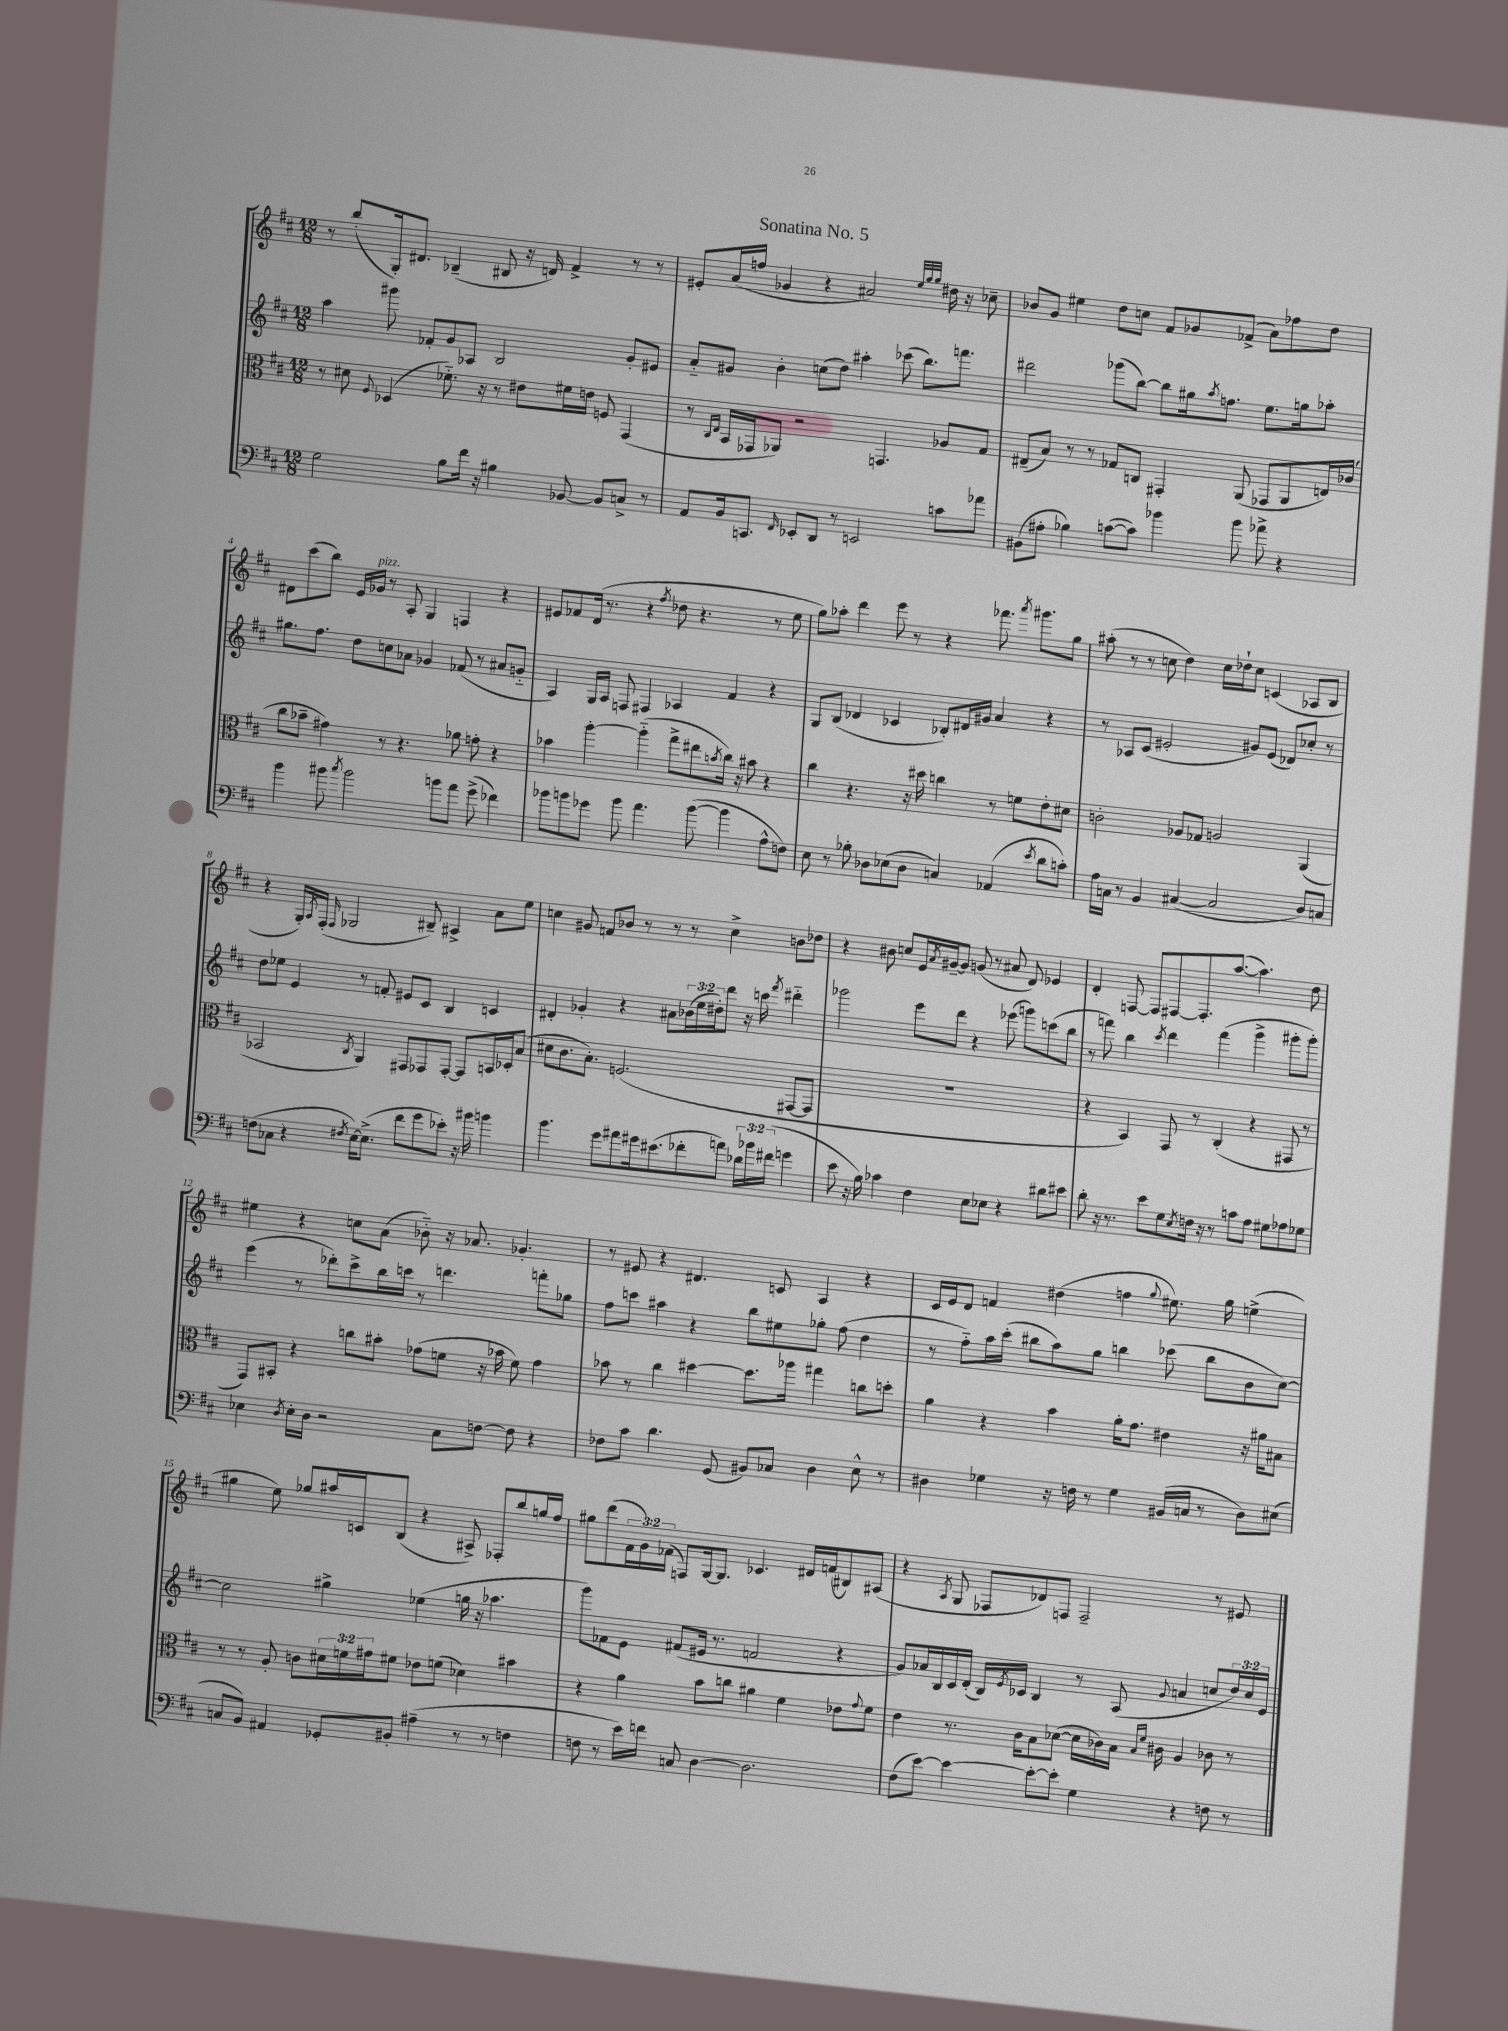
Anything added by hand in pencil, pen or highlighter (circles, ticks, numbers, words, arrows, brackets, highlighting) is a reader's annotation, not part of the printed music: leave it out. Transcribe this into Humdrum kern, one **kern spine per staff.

**kern	**kern	**kern	**kern
*part4	*part3	*part2	*part1
*staff4	*staff3	*staff2	*staff1
*clefF4	*clefC3	*clefG2	*clefG2
*k[f#c#]	*k[f#c#]	*k[f#c#]	*k[f#c#]
*M12/8	*M12/8	*M12/8	*M12/8
=1	=1	=1	=1
2G\	8r	4aa\	8r
.	8d#X\	.	(8bb'/L
.	8qqF#/	.	.
.	(4D-X/	8ggg#X\	16G'/k)
.	.	.	8.d#X/J
.	.	8f-X'/L	.
8B\L	8.f-X\)	8g/	(4B-X~/
16f#\Jk	.	8A-X/J	.
16r	16r	.	.
4B#X\	8r	2B/	8B#X/
.	8e#X\L	.	16r
.	.	.	16dn/)
[8BB-X/	16f#X\L	.	4f#^/
.	16en\JJ	.	.
8BB-/L]	8Fn/	.	.
8Cn^/J	(4GG/	8g'/L	8r
8r	.	8e#X/J	8r
=2	=2	=2	=2
8AA/L	8r	8a/L	8e#X'/L
.	16qqC#/LL	.	.
.	16qqE/JJ	.	.
16BB/k	16BB/LL	8g#X/J	(16a/L
8.CCn/J	16GG-X/J	.	16ffn/JJ
.	8AA-X/J)	4b'\	4g-X/
16qqFF#/	.	.	.
8EE-X'/L	2r	.	.
8DD/J	.	(8ccn\L	4r
8r	.	8dd\J)	.
2EEn/	.	4aa#X'\	2a#X/)
.	4.GGn/	.	.
.	.	(8ccc-X\	.
.	.	8.bb\L)	.
.	.	.	32qqee/LLL
.	.	.	32qqgg/
.	.	.	32qqgg/JJJ
8cn\L	8A-X/L	.	16dd#X\
.	.	8.fffn\J	16r
8a-X\J	8G/J	.	8cc-X~\
=3	=3	=3	=3
(8BB#X\L	(8E#X~/L	2ddd#X\	8b-X/L
8A#X'\J	8B/J)	.	8g/J
4B-X\)	8r	.	4ee#X\
.	8r	.	.
([8cn\L	8G-X/L	(8ggg-X\L	8dd\L
8c\J])	8Cn/J	[8bb\J)	8ccn\J
4b-X\	4GG#X'/	8bb\L]	8f#/L
.	.	16gg#X\k	8g-X/
.	.	8qaa/	.
.	.	8.ffn\J	.
8b-\	(8AA/	.	(8f-X^/J
8a-X^\	8GG-X/L	8.ee\L	8a\L)
4r	8AA/	.	8ff-X\
.	.	16ggn\k	.
.	16En/L)	8aa-X'\J	8dd\J
.	(16c-X/JJ	.	.
!!LO:LB:g=z
=4	=4	=4	=4
4b\	8cc#\L	8.gg#X\L	8d#X\L
.	8b-X~\J	.	(8ccc#\
.	.	8.ff#\J	.
8b#X\	4g#X\)	.	8bb\J)
8qcc#/	.	.	.
2b#\	.	8dd\L	16e/LL
!	!	!	!LO:TX:a:i:t=pizz.
.	.	.	16g-X/JJ
.	8r	8ccn\	8r
.	4.r	8a-X\J	8A'/
.	.	4g-X/	4G/
8bn\L	.	.	.
8a\J	8a-X\	(8f-X/	4Fn/
(8g^\	8gn'\	8r	.
4f-X\)	4r	8a#X/L	4r
.	.	8gn/J	.
=5	=5	=5	=5
8b-X\L	4b-X\	4A/)	8e#X/L
8bn\	.	.	8f-X/
8g-X\J	[4aa'\	16G/LL	(16d/Jk
.	.	16A/JJ	8.r
8b\	.	8Fn/	.
4.a\	(4aa\]	4F#X/	4r
.	.	.	8qff#/
.	8gg^\L	4A-X/	8dd-X\
([8b\	8ee#X\	.	4.r
.	8qbn/	.	.
4b\]	16cc#\Jk)	4f#/	.
.	16r	.	.
.	8b#X\	.	.
8A^^\L	4r	4r	8r
8Fn\J)	.	.	8ee\
=6	=6	=6	=6
8E\	4cc#\	8G/L	8gg\L)
8r	.	(8B/J	8aa-X'\J
8B-X'\	4.r	4d-X/	4ddd\
8D-X\L	.	.	.
(8E-X\	.	4c-X/	8eee\
8D-\J	16r	.	8r
.	16dd#X\	.	.
4Cn/)	4ccn\	8B-X'/L)	4r
.	.	16d#X/L	.
.	.	16g#X/JJ	.
(4AA-X/	8r	4a/	8.fff-X\
.	8fn\L	.	.
.	.	.	8qaaa/
.	.	.	8.ggg#X\L
8qe/	.	.	.
8d\L	8e'\	4r	.
8cn'\J)	8d#X\J	.	8gg\J
=7	=7	=7	=7
16A\LL	2cn'\	8r	(8aa#X'\
16Cn\JJ	.	.	.
8r	.	8A-X/L	8r
4BB/	.	(8c#/J	8r
.	.	2e#X'/	8ccn\
([4C#X/	8A-X/L	.	4dd\)
.	8G-X/J	.	.
2C#/]	2An/	.	16cc\LL
.	.	.	16dd-X`\J
.	.	8g#X/L)	8cc\J
.	.	(8e#/J	(4cn/
.	.	8d-X/L)	.
8D/L)	(4AA/	8cc-X'/J	8A-X/L
8Cn/J	.	8r	8B/J
!!LO:LB:g=z
=8	=8	=8	=8
(8Fn\L	2BB-X/	8dd\L	4r
8C-X\J	.	8ee-X\J	.
4r	.	4e/	16G'/LL)
.	.	.	8qA/
.	.	.	(16F#'/JJ
.	.	.	16qqF#/
.	.	.	2G-X/
8qF#X/	8qC#/	.	.
[16E\KL)	4AA/)	8r	.
(8.E^\J]	.	.	.
.	.	8fn'/	.
8f#\L	8GG#X/L	8e#X/L	.
8g\	8GG-X/	8c#/J	8B#X~/)
8e-X'\J)	[8GG-'/J	4B/	4A#X^/
16r	8GG-/L]	.	.
16b#X\	.	.	.
4bn\	16BBn/L	4cn/	8a\L
.	16D-X'/J	.	.
.	(8B/J	.	8ee\J
=9	=9	=9	=9
4.b\	8d#X\L	4d#X'/	4ccn\
.	8.c#\	.	.
.	.	4g-X'/	8g#X/
.	8.B'\J)	.	.
8g\L	.	.	8fn/L
8a#X\	(2.Fn/	4r	8b-X/J
16g#X\k	.	.	8r
(8.e#X\	.	.	.
.	.	8a#X\L	8r
8f-X'\	.	(24b-X\L	8r
.	.	24ee\	.
.	.	24dd#X'\J)	.
8an\J)	.	8ddd\J	4cc^\
24d-X\LL	.	16r	.
24b-X\	.	.	.
.	.	16cccn\	.
(24f#X\JJ	.	.	.
.	.	8qfff#/	.
4gn\	[8GG#X/L	4ddd#X\	8bn\L
.	8GG#/J]	.	8dd-X\J
=10	=10	=10	=10
8e\	1.r	2ggg-X\	4r
16r	.	.	.
16B\)	.	.	.
4c-X\	.	.	8b#X\
.	.	.	8ccn/L
4F#\	.	8eee\L	16e/L
.	.	.	8qa/
.	.	.	[16g#X~/J
.	.	8ddd\J	8g#/J]
8E\L	.	4r	(8gn/
8E-X\J	.	.	8r
4r	.	(8eee-X\	8a#X/
.	.	8gggn\L)	8d/)
8d#X\L	.	(8cccn\	4e-X/
8e#X\J	.	8bb\J	.
=11	=11	=11	=11
8d'\	4r	8r	4d'/
16r	.	8fffn\)	.
8.r	.	.	.
.	4BB/)	4bb\	[8Fn/
8e\L	.	.	8F/L]
.	.	8qccc#/	.
8G\	8GG/	4ddd\	[8F#X/
8qE/	.	.	.
16Fn\Jk	8r	.	8.F#'/]
16r	.	.	.
8r	(4C#'/	(4fff\	.
.	.	.	([8.aa/J
8cn\L	.	.	.
8A\J	4r	4ggg^\	4.aa\])
8G#X\L	.	.	.
8A-X\	8GG#X/	8ggg#X'\L	.
8G-X\J	8r	8ggg#'\J)	8dd\
!!LO:LB:g=z
=12	=12	=12	=12
4E-X\	8GG/L)	(4eee\	4ee#X\
.	8BB#X'/J	.	.
8qD/	.	.	.
16E-'\LL	4r	8r	4r
16D\JJ	.	.	.
2r	.	8ddd-X'\L)	.
.	8ccn\L	8ccc#^\	8ccn\L
.	8b#X'\J	16bb\L	(8a\J
.	.	16cccn\JJ	.
.	(8g-X\L	8r	8b-X\)
8C#\L	8fn\J	4.dddn\	16r
.	.	.	8.a-X/
[8Fn\J	16r	.	.
.	16b-X\	.	.
8F\]	8f\)	.	4.g-X'/
4r	4g-\	8fffn'\L	.
.	.	8gg-X\J	.
=13	=13	=13	=13
8F-X\L	8b-X\	8ff#\L	8r
8c#\J	8r	8cccn\J	8e#X/
4.d\	4cc#\	4aa#X\	4r
.	[4dd#X\	4r	4.d#X/
(8GG/	.	.	.
8BB#X/L)	8.dd#\L]	8bb\L	.
8C-X/J	.	8ee#X\	8cn/
.	16aa-X\Jk	.	.
4D\	4gg#X\	8gg-X'\J	4A/
.	.	(8ff#\	.
8E^^\	8ccn\L	4dd\	4r
8r	8ddn'\J	.	.
=14	=14	=14	=14
4D#X\	4a\	8r	16c#/LL
.	.	.	16e/J
.	.	8ff#\L)	8d/J
4G-X\	4r	16aa\L	4fn/
.	.	(16ccc#'\JJ	.
.	.	8bb#X\L	.
16r	4b\	8aa\)	(4dd#X\
16Fn\	.	.	.
8r	.	8gg\J	.
4G-\	16a'\KL	4bbn\	4ffn\
.	8.g\J	.	.
.	.	.	8qqgg/
(16BB#X/LL	4e#X\	(8ccc-X\	8.ee#X\)
16Cn/JJ	.	.	.
8r	.	8bb\L	.
.	.	.	16gg\
8D#\L)	16r	8b\	(4een^\
.	16a#X\KL	.	.
(8E#X\J	8B#X\J	[8cc#\J)	.
!!LO:LB:g=z
=15	=15	=15	=15
8Cn/L	8r	2cc#\]	4gg#X\
8BB/J)	8r	.	.
4AA#X/	8A'/	.	8ee\)
.	8cn\L	.	8gg-X/L
8GG-X'/L	24d#X\L	4gg#X^\	16aa#X/L
.	24fn\	.	.
.	.	.	16cn/J
.	24g#X\J	.	.
8BB#X'/J	8f#X\J	.	(8B/J
(4A#X~\	8e-X\L	(4ee-X\	4r
.	(8fn\J	.	.
8r	4d-X\)	16ggn\	8A#X^/)
.	.	16r	.
8r	.	4.aa-X\	8F-X'/L
4Fn\	4b#X\	.	8bb/
.	.	.	16ggn/L
.	.	.	16ff#/JJ
=16	=16	=16	=16
8Fn\	4r	8ggg\L)	8gg#X\L
8r	.	8f-X\	(8ddd\
16e\LL)	4a\	8e\J	24f#\L
.	.	.	24g\)
16fn\JJ	.	.	.
.	.	.	(24f-X\JJ
8Cn/	.	(8f#X/L	8Fn/L)
[4D\	8b\L	16e#X/Jk	[16G/k
.	.	8.r	8.G/J]
.	8ccn\J	.	.
2.D\]	4a#X\	2fn/	4.c-X/
.	4f#\	.	.
.	.	.	16d#X/LL
.	.	.	(16fn/J
.	8e-X\L	4r	8B#X/)
.	8qqg/	.	.
.	8f#\J	.	(8A#X/J
=17	=17	=17	=17
(8F#\L	4e\	8g/L)	4r
[8e\J)	.	16a-X/L	.
.	.	16B/	.
.	.	.	8qA/
4e\_	8.r	16c#/	8G/
.	.	(16d'/JJ	.
.	.	16B/LL)	8F-X/L
.	.	8qe/	.
.	16c#\KL	16c-X/JJ	.
8e'\L_	8B\	4B/	8d-X/)
8e'\J]	([8d-X\J	.	8Fn/J
4G\	16d-\LL]	8r	2F~/
.	16c-X\)	.	.
.	16B\JJ	(8A/	.
.	16qqB/LL	.	.
.	16qqf#/JJ	.	.
.	16c#X\	.	.
.	.	8qqg/	.
4r	4A/	4an/	.
8Fn\	8c-X\	8ccn/L	8r
8r	8r	24dd/L)	8e#X/
.	.	24cc/	.
.	.	24e/JJ	.
==	==	==	==
*-	*-	*-	*-
